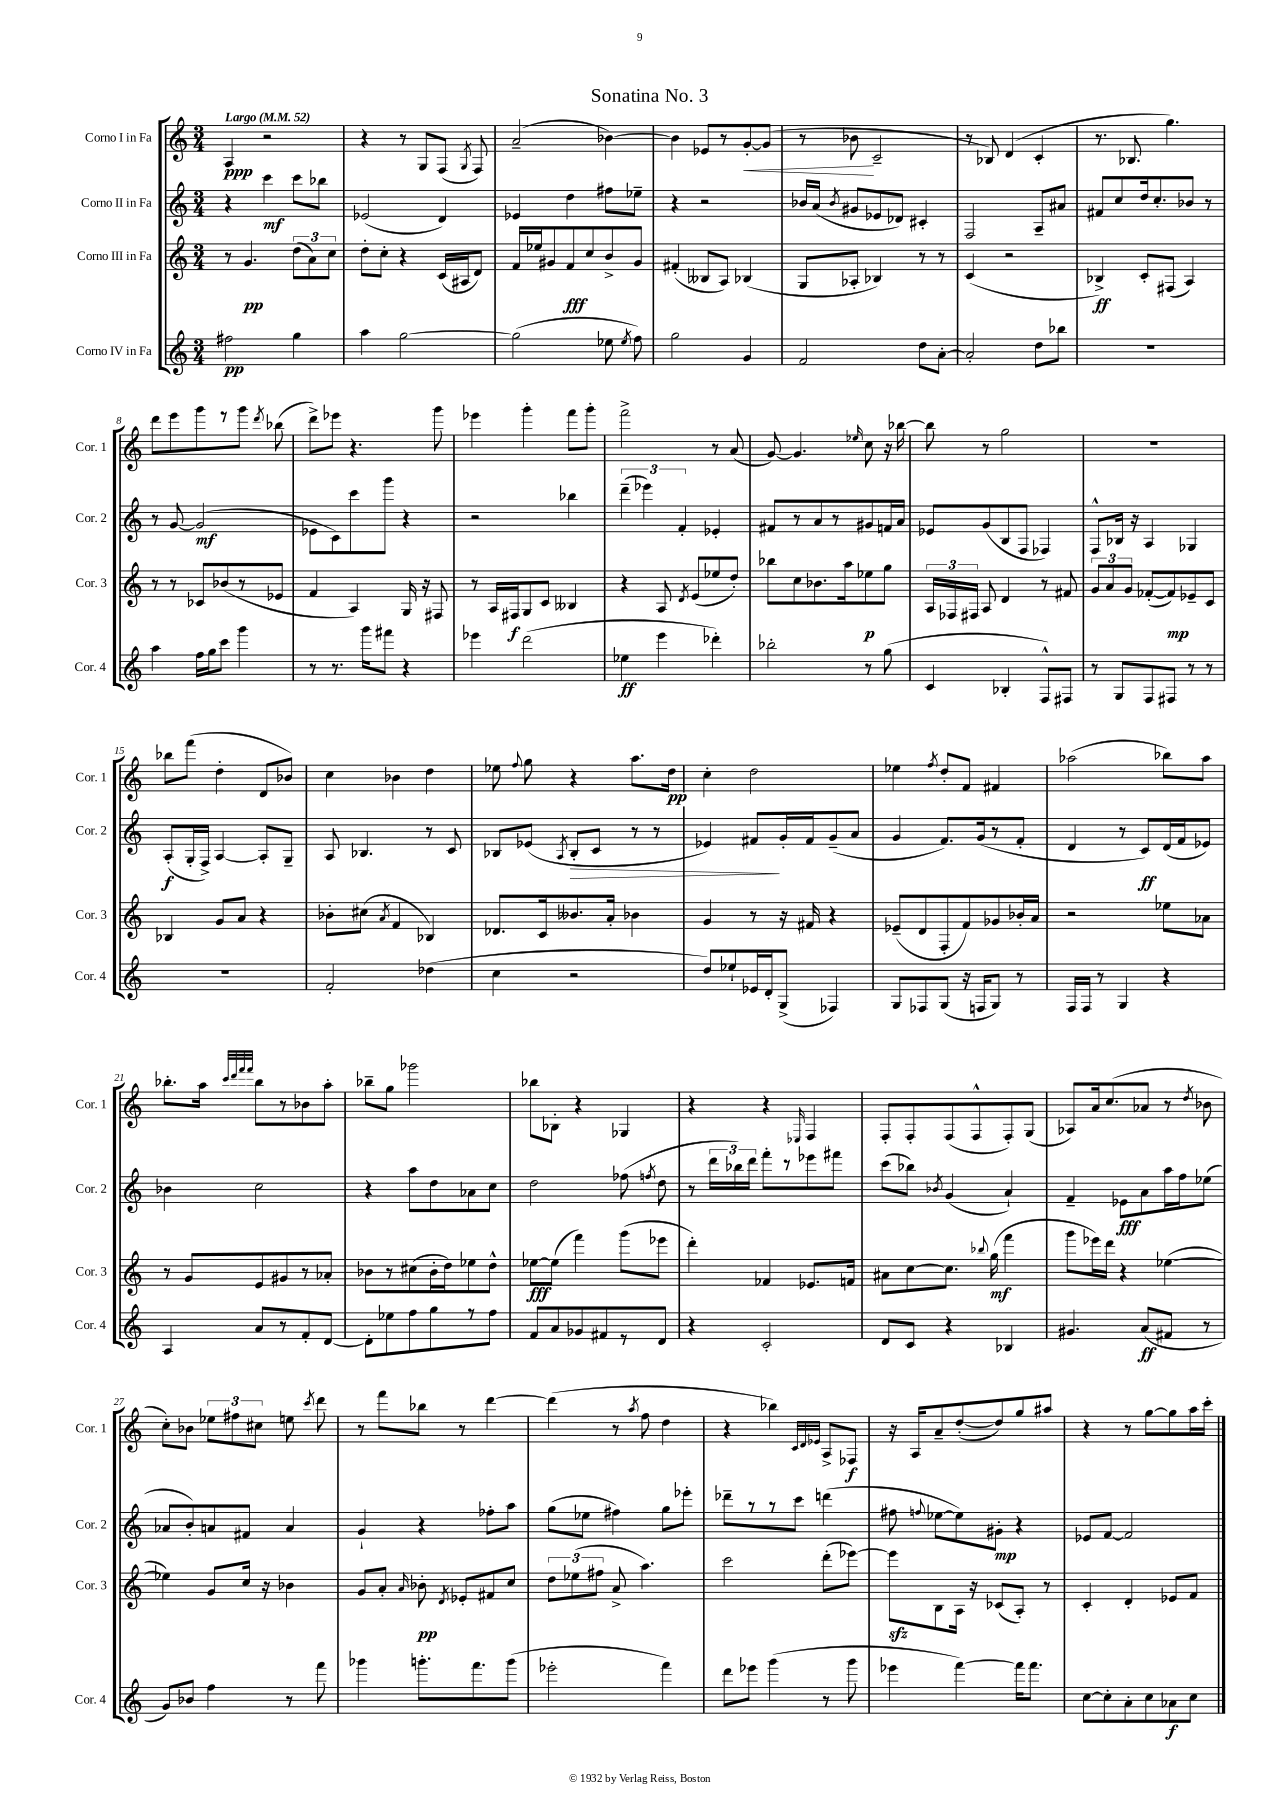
\header { title = "Sonatina No. 3" }
<<
\new StaffGroup <<
\new Staff = "s0" \with { instrumentName = "Corno I in Fa" shortInstrumentName = "Cor. 1" } {
    \clef treble \key c \major \numericTimeSignature \time 3/4 \tempo "Largo" 4 = 52
    \autoBeamOff a4\ppp r2 |
    r4 r8 g8[ f8]( \acciaccatura { g8 } f8) |
    a'2--( bes'4~) |
    bes'4 ees'8[ r8 g'8~-.\< g'8]( |
    r8 bes'8\! c'2-- |
    r8 bes8) d'4( c'4-. |
    r8. bes8. g''4.) |
    d'''8[ e'''8 g'''8 r8 g'''8] \acciaccatura { d'''8 } bes''8( |
    d'''8[->) ees'''8] r4. g'''8 |
    ees'''4 g'''4-. f'''8[ g'''8]-. |
    f'''2-> r8 a'8( |
    g'8~) g'4. \grace { ees''16 } c''8 r16 bes''16~ |
    bes''8 r8 g''2 |
    R2. |
    bes''8[ f'''8]( d''4-. d'8[ bes'8]) |
    c''4 bes'4 d''4 |
    ees''8 \appoggiatura { f''8 } g''8 r4 a''8.[ d''16]\pp |
    c''4-. d''2 |
    ees''4 \acciaccatura { f''8 } d''8[-. f'8] fis'4 |
    aes''2( bes''8[) aes''8] |
    bes''8.[-. a''16] \grace { c'''32[ d'''32 f'''32 f'''32] } bes''8[ r8 bes'8 a''8]-. |
    bes''8[-- g''8] ges'''2 |
    bes''8[ bes8]-. r4 ges4 |
    r4 r4 \grace { ees16 } f4 |
    f8[-. f8-. f8( f8-^ f8-.) g8]( |
    aes8[) a'16 c''8.( aes'8] r8 \acciaccatura { d''8 } bes'8 |
    c''8[-.) bes'8] \tuplet 3/2 { ees''8[ fis''8 cis''8] } e''8 \acciaccatura { c'''8 } d'''8 |
    r8 f'''8[ bes''8] r8 d'''4~ |
    d'''4( r8 \acciaccatura { a''8 } f''8 d''4 |
    r4 bes''4) \grace { c'32[ d'32 ees'32] } a8[-> fes8]\f |
    r16 a16[ a'8-- d''8~-.( d''8) g''8 ais''8] |
    r4 r8 g''8[~ g''8 a''16 c'''16]-. \bar "|." |
}
\new Staff = "s1" \with { instrumentName = "Corno II in Fa" shortInstrumentName = "Cor. 2" } {
    \clef treble \key c \major \numericTimeSignature \time 3/4
    \autoBeamOff r4 c'''4\mf c'''8[ bes''8] |
    ees'2( d'4) |
    ees'4 d''4 fis''8[ ees''8]-- |
    r4 r2 |
    bes'16[ a'16]( \acciaccatura { bes'8 } gis'8[ ees'8 des'8]) cis'4-. |
    f2 a8[-- ais'8] |
    fis'8[ c''8 d''16 c''8.-. bes'8] r8 |
    r8 g'8~ g'2\mf( |
    ees'8[ c'8) c'''8 g'''8] r4 |
    r2 bes''4 |
    \tuplet 3/2 { d'''4--( ees'''4) f'4-. } ees'4-. |
    fis'8[ r8 a'8 r8 gis'8 f'16 a'16] |
    ees'8[ g'8( b8 f8] fes4) |
    f8[-^ bes16] r16 a4 ges4 |
    a8[-.\f( g16-. f16]->) a4~ a8[-. g8]-- |
    a8 bes4. r8 c'8 |
    bes8[ ees'8]( \acciaccatura { a8 } bes8[-.\> c'8] r8 r8 |
    ees'4) fis'8[\! g'16-. fis'16 g'8--( a'8] |
    g'4 f'8.[) g'16( r8 f'8]-. |
    d'4 r8 c'8[\ff) d'16( f'16 ees'8]) |
    bes'4 c''2 |
    r4 a''8[ d''8 aes'8 c''8] |
    d''2 fes''8( \acciaccatura { f''8 } d''8 |
    r8 \tuplet 3/2 { d'''16[ bes''16) d'''16] } f'''8[-. r8 ees'''8 fis'''8] |
    c'''8[( bes''8]) \acciaccatura { bes'8 } g'4( a'4-!) |
    f'4-- ees'8[\fff a'8 a''16 f''16 ees''8]( |
    aes'8[ b'8-.) a'8 fis'8] a'4 |
    g'4-! r4 fes''8[-. a''8] |
    g''8[( ees''8] fis''4) g''8[ ees'''8]-. |
    des'''8[-- r8 r8 c'''8] d'''4( |
    fis''8 \appoggiatura { f''8 } ees''8[~ ees''8) gis'8]-.\mp r4 |
    ees'8[ f'8]~ f'2 \bar "|." |
}
\new Staff = "s2" \with { instrumentName = "Corno III in Fa" shortInstrumentName = "Cor. 3" } {
    \clef treble \key c \major \numericTimeSignature \time 3/4
    \autoBeamOff r8 g'4.\pp \tuplet 3/2 { d''8[( a'8) c''8] } |
    d''8[-. c''8]-. r4 c'16[( ais16 d'8]) |
    f'16[ ees''16 gis'8 f'8\fff c''8 b'8-> gis'8] |
    fis'4-.( beses8[ a8]) bes4( |
    g8[ aes8]-. bes4) r8 r8 |
    c'4( r2 |
    bes4->\ff) c'8[-. fis8]( a4) |
    r8 r8 ces'8[ bes'8( r8 ees'8] |
    f'4 a4) g16 r16 fis8 |
    r8 a16[ fis16\f g8 c'8] beses4 |
    r4 a8 \acciaccatura { d'8 } e'8[( ees''8 d''8]-.) |
    bes''8[ c''8 bes'8. a''16 ees''8\p g''8] |
    \tuplet 3/2 { a16[ fes16 fis16] } a8 d'4 r8 fis'8 |
    \tuplet 3/2 { g'8[ a'8 g'8] } fes'8[~-.( fes'8\mp) ees'8-- c'8] |
    bes4 g'8[ a'8] r4 |
    bes'8[-. cis''8]( \acciaccatura { a'8 } f'4 bes4) |
    des'8.[ c'16 beses'8. a'16]-. bes'4 |
    g'4 r8 r16 fis'16 r4 |
    ees'8[--( d'8 f8-. f'8) ges'8 bes'16-. a'16] |
    r2 ees''8[ aes'8] |
    r8 g'8[ e'8 gis'8 r8 aes'8]-. |
    bes'8[ r8 cis''8( bes'16-. d''16) ees''8 d''8]-^ |
    ees''8[~\fff ees''8]( f'''4) g'''8[( ees'''8] |
    d'''4-.) fes'4 ees'8.[ f'16] |
    ais'8[ c''8~ c''8.] \appoggiatura { bes''8 } g''16\mf( f'''4 |
    g'''8[ ees'''16) d'''16] r4 ees''4~( |
    ees''4) g'8[ c''16] r16 bes'4 |
    g'8[ a'8]-. \grace { a'16 } bes'8-.\pp \acciaccatura { d'8 } ees'8[-. fis'8 c''8] |
    \tuplet 3/2 { d''8[ ees''8( fis''8] } a'8-> a''4.) |
    c'''2 d'''8[-.( ees'''8]~) |
    ees'''8[\sfz b8 a16] r16 ces'8[( a8]-.) r8 |
    c'4-. d'4-. ees'8[ f'8] \bar "|." |
}
\new Staff = "s3" \with { instrumentName = "Corno IV in Fa" shortInstrumentName = "Cor. 4" } {
    \clef treble \key c \major \numericTimeSignature \time 3/4
    \autoBeamOff fis''2\pp g''4 |
    a''4 g''2~ |
    g''2( ees''8 \acciaccatura { ees''8 } f''8) |
    g''2 g'4 |
    f'2 d''8[ a'8]~-. |
    a'2-. d''8[ bes''8] |
    R2. |
    a''4 f''16[ g''16 c'''8] g'''4 |
    r8 r8. g'''16[ fis'''8] r4 |
    ees'''4 d'''2( |
    ees''4\ff e'''4 des'''4-.) |
    bes''2-. r8 g''8( |
    c'4 bes4-. f8[-^) fis8] |
    r8 g8[ f8 fis8] r8 r8 |
    R2. |
    f'2-. des''4( |
    c''4 r2 |
    d''8[) ees''8-! ees'16 d'16-. g8]->( fes4) |
    g8[ fes8 g8]( r16 f16[ g8]) r8 |
    f16[ f16] r8 g4 r4 |
    a4 a'8[ r8 f'8-. d'8]~ |
    d'8[-. ees''8 f''8 g''8 r8 f''8] |
    f'8[ a'8 ges'8 fis'8 r8 d'8] |
    r4 c'2-. |
    d'8[ c'8] r4 bes4 |
    gis'4. a'8[\ff( fis'8] r8 |
    g'8[) bes'8] f''4 r8 f'''8 |
    ges'''4 g'''8.[-. f'''8. g'''8]( |
    ees'''2-. f'''4) |
    d'''8[ ees'''8] g'''4( r8 g'''8 |
    ees'''4 f'''4~) f'''16[ f'''8.] |
    c''8[~ c''8-. a'8-. c''8 aes'8\f c''8] \bar "|." |
}
>>
>>
